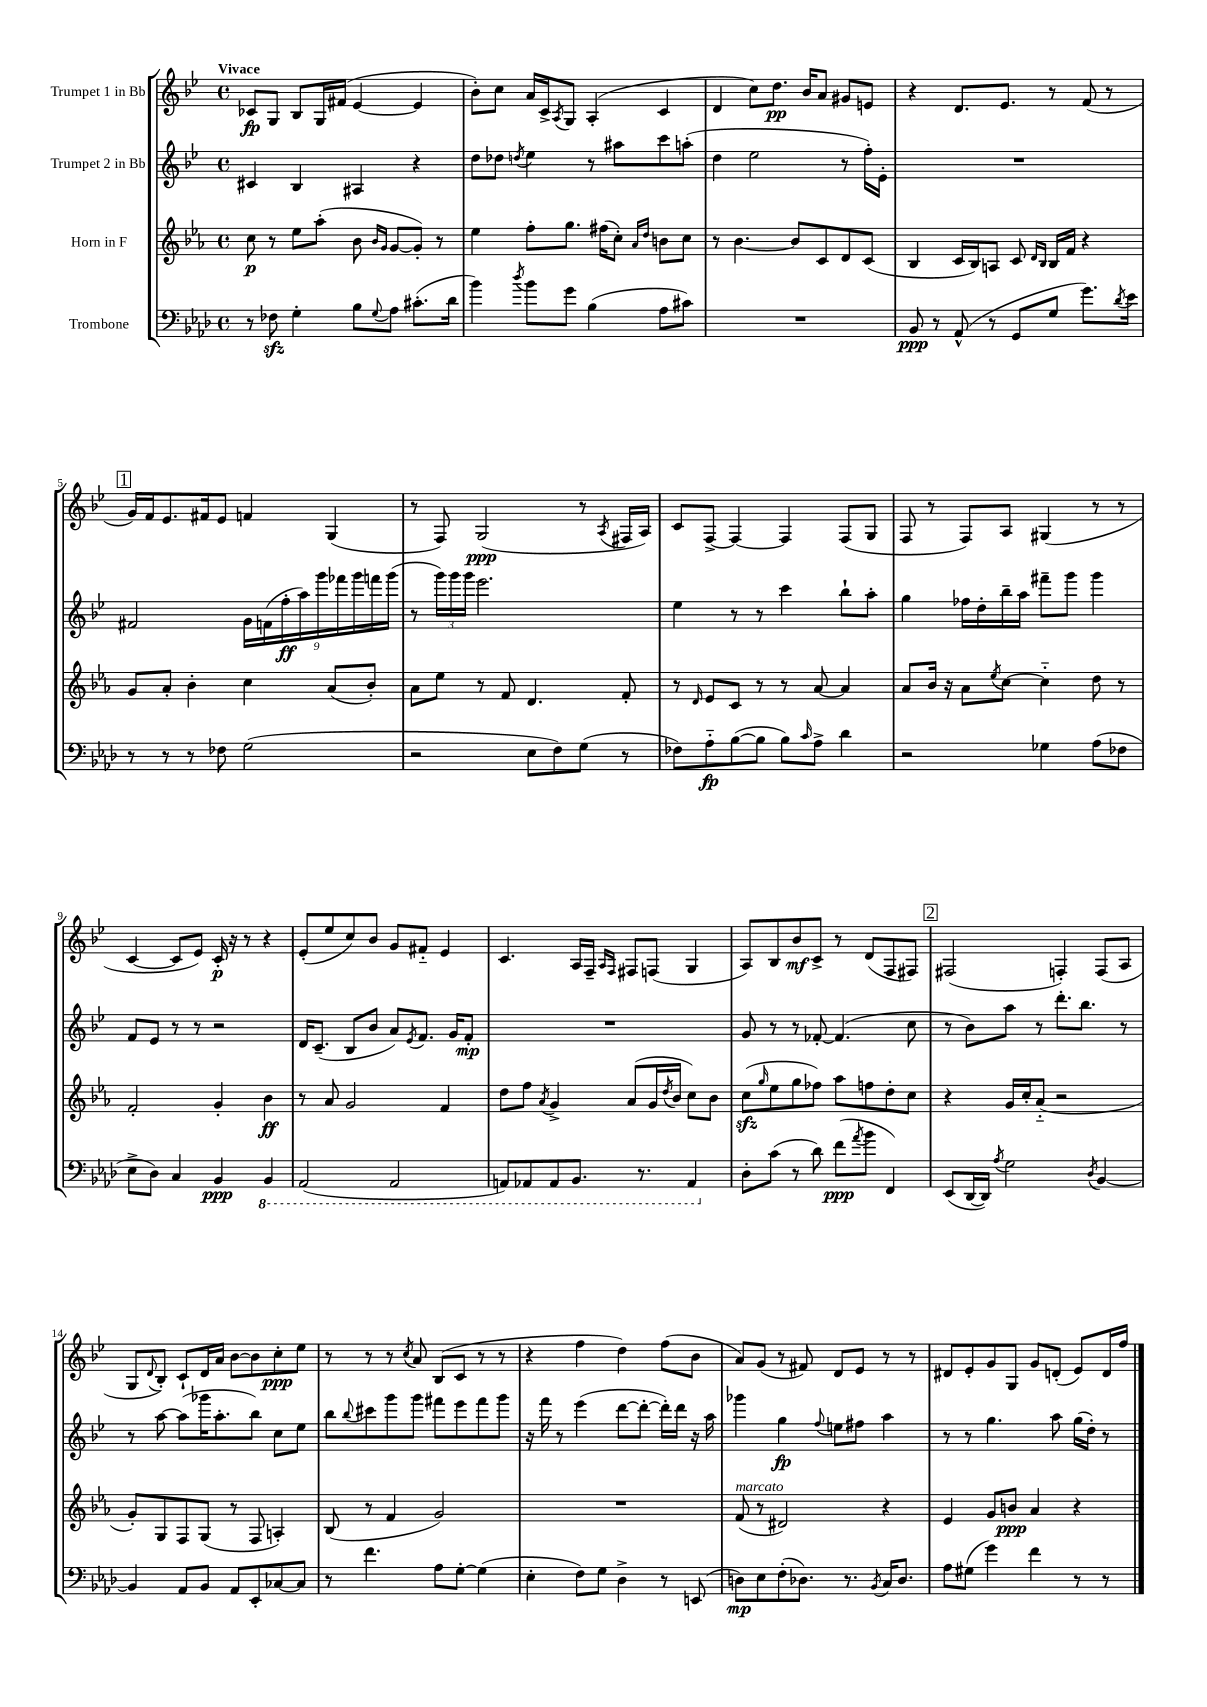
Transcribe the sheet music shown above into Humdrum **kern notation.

**kern	**dynam	**kern	**dynam	**kern	**dynam	**kern	**dynam
*part4	*part4	*part3	*part3	*part2	*part2	*part1	*part1
*staff4	*staff4	*staff3	*staff3	*staff2	*staff2	*staff1	*staff1
*I"Trombone	*	*I"Horn in F	*	*I"Trumpet 2 in Bb	*	*I"Trumpet 1 in Bb	*
*clefF4	*	*clefG2	*	*clefG2	*	*clefG2	*
*k[b-e-a-d-]	*	*k[b-e-a-]	*	*k[b-e-]	*	*k[b-e-]	*
*M4/4	*	*M4/4	*	*M4/4	*	*M4/4	*
*met(c)	*	*met(c)	*	*met(c)	*	*met(c)	*
=1	=1	=1	=1	=1	=1	=1	=1
!	!	!	!	!	!	!LO:TX:a:B:t=Vivace	!
8r	.	8cc\	p	4c#X/	.	8c-X/L	fp
8F-Xzz\	.	8r	.	.	.	8G/J	.
4G'\	.	8ee-\L	.	4B-/	.	8B-/L	.
.	.	(8aa-'\J	.	.	.	16G/L	.
.	.	.	.	.	.	(16f#X/JJ	.
8B-\L	.	8b-\	.	4A#X/	.	[4e-/	.
.	.	16qqb-/LL	.	.	.	.	.
8qqG/	.	16qqg/JJ	.	.	.	.	.
8A-\J	.	[8g/L	.	.	.	.	.
(8.c#X'\L	.	8g'/J])	.	4r	.	4e-/]	.
.	.	8r	.	.	.	.	.
16d-\Jk	.	.	.	.	.	.	.
=2	=2	=2	=2	=2	=2	=2	=2
4b-\)	.	4ee-\	.	8dd\L	.	8b-'\L)	.
.	.	.	.	8dd-X\J	.	8cc\J	.
8qdd-/	.	.	.	8qddn/	.	.	.
8b-\L	.	8ff'\L	.	4ee-\	.	16a/LL	.
.	.	.	.	.	.	16c^/J	.
.	.	.	.	.	.	8qA/	.
8g\J	.	8.gg\J	.	.	.	8G/J	.
(4B-\	.	.	.	8r	.	(4A'/	.
.	.	(16ff#X\KL	.	.	.	.	.
.	.	8cc'\J)	.	8aa#X\L	.	.	.
.	.	16qqa-/LL	.	.	.	.	.
.	.	16qqdd/JJ	.	.	.	.	.
8A-\L	.	8bn\L	.	8ccc\	.	4c/	.
8c#X\J)	.	8cc\J	.	(8aan'\J	.	.	.
=3	=3	=3	=3	=3	=3	=3	=3
1r	.	8r	.	4dd\	.	4d/	.
.	.	[4.b-\	.	.	.	.	.
.	.	.	.	2ee-\	.	8cc\L)	.
.	.	.	.	.	.	8.dd\J	pp
.	.	8b-/L]	.	.	.	.	.
.	.	.	.	.	.	16b-/KL	.
.	.	8c/	.	.	.	8a/J	.
.	.	8d/	.	8r	.	8g#X/L	.
.	.	(8c/J	.	16ff'\LL)	.	8en/J	.
.	.	.	.	16e-'\JJ	.	.	.
=4	=4	=4	=4	=4	=4	=4	=4
8BB-/	ppp	4B-/	.	1r	.	4r	.
8r	.	.	.	.	.	.	.
(8AA-^^/	.	16c/LL	.	.	.	8.d/L	.
.	.	16B-/J)	.	.	.	.	.
8r	.	8An/J	.	.	.	.	.
.	.	.	.	.	.	8.e-/J	.
8GG/L	.	8c/	.	.	.	.	.
.	.	16qqd/LL	.	.	.	.	.
.	.	16qqB-/JJ	.	.	.	.	.
8G/J	.	16B-/LL	.	.	.	8r	.
.	.	16f/JJ	.	.	.	.	.
8.g\L)	.	4r	.	.	.	(8f/	.
.	.	.	.	.	.	8r	.
8qd-/	.	.	.	.	.	.	.
16e-\Jk	.	.	.	.	.	.	.
!!LO:LB:g=z
!!LO:REH:place=s1:t=1
=5	=5	=5	=5	=5	=5	=5	=5
8r	.	8g/L	.	2f#X/	.	16g/LL)	.
.	.	.	.	.	.	16f/J	.
8r	.	8a-'/J	.	.	.	8.e-/	.
8r	.	4b-'\	.	.	.	.	.
.	.	.	.	.	.	16f#X/k	.
8F-X\	.	.	.	.	.	8e-/J	.
(2G\	.	4cc\	.	18g\LL	.	4fn/	.
.	.	.	.	(18fn\	.	.	.
.	.	.	.	18ff'\	ff	.	.
.	.	.	.	18aa\)	.	.	.
.	.	.	.	18ggg\	.	.	.
.	.	(8a-/L	.	.	.	(4G/	.
.	.	.	.	18fff-X\	.	.	.
.	.	.	.	18ggg\	.	.	.
.	.	8b-'/J)	.	.	.	.	.
.	.	.	.	18fffn\	.	.	.
.	.	.	.	(18ggg\JJ	.	.	.
=6	=6	=6	=6	=6	=6	=6	=6
2r	.	8a-\L	.	8r	.	8r	.
.	.	8ee-\J	.	24ggg\LL)	.	8F/)	.
.	.	.	.	24ggg\	.	.	.
.	.	.	.	24ggg\JJ	.	.	.
.	.	8r	.	2.eee-\	.	(2G/	ppp
.	.	8f/	.	.	.	.	.
8E-\L	.	4.d/	.	.	.	.	.
8F\)	.	.	.	.	.	.	.
(8G\J	.	.	.	.	.	8r	.
.	.	.	.	.	.	8qA/	.
8r	.	8f'/	.	.	.	16F#X/LL	.
.	.	.	.	.	.	16A/JJ)	.
=7	=7	=7	=7	=7	=7	=7	=7
8F-X\L)	.	8r	.	4ee-\	.	8c/L	.
.	.	16qqd/	.	.	.	.	.
8A-\	fp	8e-/L	.	.	.	[8F^/J	.
([8B-\	.	8c/J	.	8r	.	4F/_	.
8B-\J]	.	8r	.	8r	.	.	.
8B-\L)	.	8r	.	4ccc\	.	4F/]	.
16qqc/	.	.	.	.	.	.	.
8A-^\J	.	[8a-/	.	.	.	.	.
4d-\	.	4a-/]	.	8bb-`\L	.	(8F/L	.
.	.	.	.	8aa'\J	.	8G/J	.
=8	=8	=8	=8	=8	=8	=8	=8
2r	.	8a-/L	.	4gg\	.	8F/	.
.	.	16b-/Jk	.	.	.	8r	.
.	.	16r	.	.	.	.	.
.	.	8a-\L	.	16ff-X\LL	.	8F/L)	.
.	.	.	.	16dd'\	.	.	.
.	.	8qee-/	.	.	.	.	.
.	.	[8cc\J	.	16bb-~\	.	8A/J	.
.	.	.	.	16aa\JJ	.	.	.
4G-X\	.	4cc\]	.	8fff#X~\L	.	(4G#X/	.
.	.	.	.	8ggg\J	.	.	.
(8A-\L	.	8dd\	.	4ggg\	.	8r	.
8F-X\J	.	8r	.	.	.	8r	.
!!LO:LB:g=z
=9	=9	=9	=9	=9	=9	=9	=9
8E-^\L	.	2f'/	.	8f/L	.	[4c/	.
8D-\J)	.	.	.	8e-/J	.	.	.
4C/	.	.	.	8r	.	8c/L]	.
.	.	.	.	8r	.	8e-/J)	.
4BB-/	ppp	4g'/	.	2r	.	16c'/	p
.	.	.	.	.	.	16r	.
.	.	.	.	.	.	8r	.
*8ba	*	*	*	*	*	*	*
4BBB-/	.	4b-\	ff	.	.	4r	.
=10	=10	=10	=10	=10	=10	=10	=10
(2AAA-/	.	8r	.	16d/KL	.	(8e-'/L	.
.	.	.	.	(8.c~/J	.	.	.
.	.	8a-/	.	.	.	8ee-/	.
.	.	2g/	.	8B-/L	.	8cc/)	.
.	.	.	.	8b-/J	.	8b-/J	.
2AAA-/	.	.	.	8a/L)	.	8g/L	.
.	.	.	.	8qe-/	.	.	.
.	.	.	.	8.f/J	.	8f#X/J	.
.	.	4f/	.	.	.	4e-/	.
.	.	.	.	16g/KL	.	.	.
.	.	.	.	8f'/J	mp	.	.
=11	=11	=11	=11	=11	=11	=11	=11
8AAAn/L)	.	8dd\L	.	1r	.	4.c/	.
8AAA-X/	.	8ff\J	.	.	.	.	.
.	.	8qa-/	.	.	.	.	.
8AAA-/	.	4g^/	.	.	.	.	.
8.BBB-/J	.	.	.	.	.	16A/LL	.
.	.	.	.	.	.	16F~/JJ	.
.	.	.	.	.	.	16qqA/LL	.
.	.	.	.	.	.	16qqF/JJ	.
.	.	(8a-/L	.	.	.	8F#X/L	.
8.r	.	.	.	.	.	.	.
.	.	16g/L	.	.	.	(8Fn/J	.
.	.	8qdd/	.	.	.	.	.
.	.	16b-/JJ	.	.	.	.	.
4AAA-/	.	8cc\L)	.	.	.	4G/	.
.	.	8b-\J	.	.	.	.	.
=12	=12	=12	=12	=12	=12	=12	=12
*X8ba	*	*	*	*	*	*	*
8D-'\L	.	(8cczz\L	.	8g/	.	8A/L)	.
.	.	16qqgg/	.	.	.	.	.
(8c\J	.	8ee-\	.	8r	.	8B-/	.
8r	.	8gg\	.	8r	.	8b-/	mf
8d-\)	.	8ff-X\J)	.	[8f-X'/	.	8c^/J	.
(8f\L	ppp	8aa-\L	.	(4.f-/]	.	8r	.
8qa-/	.	.	.	.	.	.	.
8b-\J	.	8ffn\	.	.	.	(8d/L	.
4FF/)	.	8dd'\	.	.	.	8F/	.
.	.	8cc\J	.	8cc\	.	8F#X/J)	.
!!LO:REH:place=s1:t=2
=13	=13	=13	=13	=13	=13	=13	=13
(8EE-/L	.	4r	.	8r	.	(2F#X/	.
[16DD-/L	.	.	.	8b-\L)	.	.	.
16DD-/JJ])	.	.	.	.	.	.	.
8qA-/	.	.	.	.	.	.	.
2G\	.	16g/LL	.	8aa\J	.	.	.
.	.	16cc'/J	.	.	.	.	.
.	.	(8a-/J	.	8r	.	.	.
.	.	2r	.	8.ddd'\L	.	4Fn'/)	.
.	.	.	.	8.bb-\J	.	.	.
8qD-/	.	.	.	.	.	.	.
[4BB-/	.	.	.	.	.	(8F/L	.
.	.	.	.	8r	.	8A/J	.
!!LO:LB:g=z
=14	=14	=14	=14	=14	=14	=14	=14
4BB-/]	.	8g'/L)	.	8r	.	8G/L	.
.	.	.	.	.	.	8qqd/	.
.	.	8G/	.	[8aa\	.	8B-'/J)	.
8AA-/L	.	8F/	.	(8aa\L]	.	8c`/L	.
8BB-/J	.	(8G/J	.	16ggg-X\K	.	16d/L	.
.	.	.	.	8.aa'\	.	16a/JJ	.
8AA-/L	.	8r	.	.	.	[8b-\L	.
8EE-'/	.	8F/	.	8bb-\J)	.	8b-\]	.
[8C-X/	.	4An'/)	.	8cc\L	.	8cc'\	ppp
8C-/J]	.	.	.	8ee-\J	.	8ee-\J	.
=15	=15	=15	=15	=15	=15	=15	=15
8r	.	(8B-/	.	8bb-\L	.	8r	.
.	.	.	.	8qqbb-/	.	.	.
4.f\	.	8r	.	8ccc#X\	.	8r	.
.	.	4f/	.	8ggg\	.	8r	.
.	.	.	.	.	.	8qcc/	.
.	.	.	.	8ggg\J	.	8a/	.
8A-\L	.	2g/)	.	8fff#X\L	.	(8B-/L	.
[8G'\J	.	.	.	8eee-\	.	8c/J	.
(4G\]	.	.	.	8fff#\	.	8r	.
.	.	.	.	8ggg\J	.	8r	.
=16	=16	=16	=16	=16	=16	=16	=16
4E-'\	.	1r	.	16r	.	4r	.
.	.	.	.	16fff\	.	.	.
.	.	.	.	8r	.	.	.
8F\L)	.	.	.	(4eee-\	.	4ff\	.
8G\J	.	.	.	.	.	.	.
4D-^\	.	.	.	[8ddd\L	.	4dd\)	.
.	.	.	.	8ddd'\J_	.	.	.
8r	.	.	.	16ddd'\LL])	.	(8ff\L	.
.	.	.	.	16ddd\JJ	.	.	.
(8EEn/	.	.	.	16r	.	8b-\J	.
.	.	.	.	16aa\	.	.	.
=17	=17	=17	=17	=17	=17	=17	=17
!	!	!LO:TX:a:i:t=marcato	!	!	!	!	!
8Dn\L)	mp	(8f/	.	4ggg-X\	.	8a/L)	.
8E-\	.	8r	.	.	.	(8g/J	.
(8F'\	.	2d#X/)	.	4gg\	fp	8r	.
8.D-X\J)	.	.	.	.	.	8f#X/)	.
.	.	.	.	8qqff/	.	.	.
.	.	.	.	8een\L	.	8d/L	.
8.r	.	.	.	.	.	.	.
.	.	.	.	8ff#X\J	.	8e-/J	.
8qBB-/	.	.	.	.	.	.	.
16C/KL	.	4r	.	4aa\	.	8r	.
8.D-/J	.	.	.	.	.	.	.
.	.	.	.	.	.	8r	.
=18	=18	=18	=18	=18	=18	=18	=18
8A-\L	.	4e-/	.	8r	.	8d#X/L	.
(8G#X\J	.	.	.	8r	.	8e-'/	.
4g\)	.	8g/L	.	4.gg\	.	8g/	.
.	.	8bn/J	ppp	.	.	8G/J	.
4f\	.	4a-/	.	.	.	8g/L	.
.	.	.	.	8aa\	.	(8dn'/J	.
8r	.	4r	.	(16gg\LL	.	8e-/L)	.
.	.	.	.	16dd'\JJ)	.	.	.
8r	.	.	.	8r	.	16d/L	.
.	.	.	.	.	.	16ff/JJ	.
==	==	==	==	==	==	==	==
*-	*-	*-	*-	*-	*-	*-	*-
